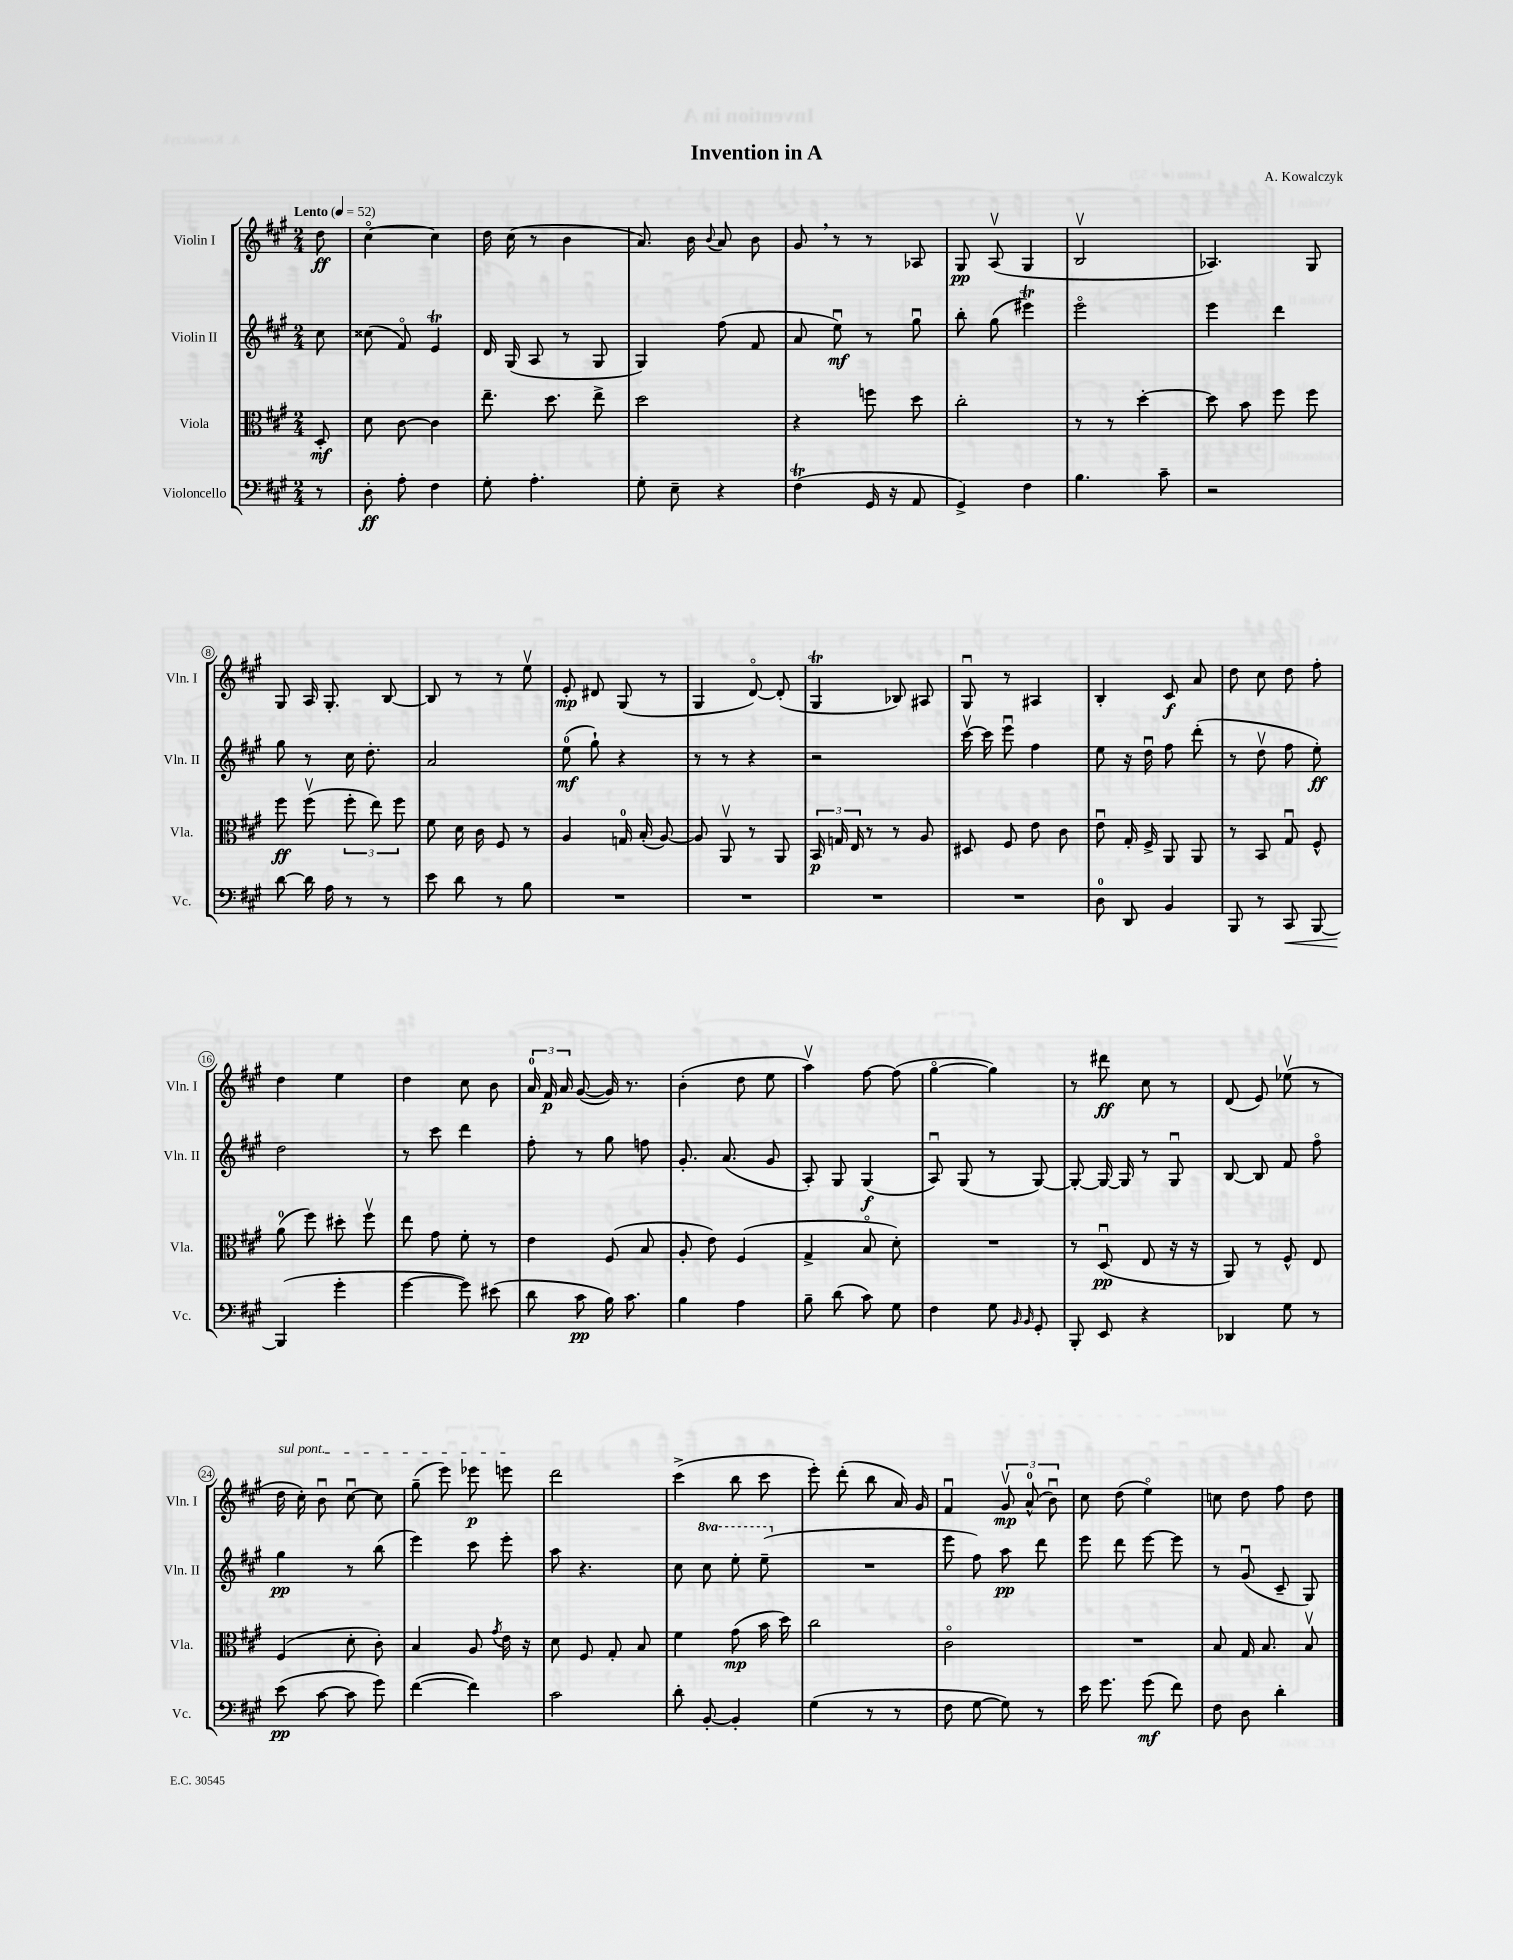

**kern	**dynam	**kern	**dynam	**kern	**dynam	**kern	**dynam
*part4	*part4	*part3	*part3	*part2	*part2	*part1	*part1
*staff4	*staff4	*staff3	*staff3	*staff2	*staff2	*staff1	*staff1
*I"Violoncello	*	*I"Viola	*	*I"Violin II	*	*I"Violin I	*
*I'Vc.	*	*I'Vla.	*	*I'Vln. II	*	*I'Vln. I	*
*clefF4	*	*clefC3	*	*clefG2	*	*clefG2	*
*k[f#c#g#]	*	*k[f#c#g#]	*	*k[f#c#g#]	*	*k[f#c#g#]	*
*M2/4	*	*M2/4	*	*M2/4	*	*M2/4	*
*MM52	*	*MM52	*	*MM52	*	*MM52	*
=	=	=	=	=	=	=	=
!	!	!	!	!	!	!LO:TX:a:B:t=Lento	!
8r	.	8D'/	mf	8cc#\	.	8dd\	ff
=1	=1	=1	=1	=1	=1	=1	=1
8D'\	ff	8d\	.	(8cc##X\	.	[4cc#\	.
8A'\	.	[8c#\	.	8f#/)	.	.	.
4F#\	.	4c#\]	.	4eT/	.	4cc#\]	.
=2	=2	=2	=2	=2	=2	=2	=2
8G#'\	.	8.ee~\	.	16d/	.	16dd\	.
.	.	.	.	(16G#/	.	(16cc#\	.
4.A'\	.	.	.	8A/	.	8r	.
.	.	8.dd\	.	.	.	.	.
.	.	.	.	8r	.	4b\	.
.	.	8ee^\	.	8G#/	.	.	.
=3	=3	=3	=3	=3	=3	=3	=3
8G#'\	.	2dd\	.	4G#/)	.	8.a/)	.
8E~\	.	.	.	.	.	.	.
.	.	.	.	.	.	16b\	.
.	.	.	.	.	.	8qqb/	.
4r	.	.	.	(8ff#\	.	8a/	.
.	.	.	.	8f#/	.	8b\	.
=4	=4	=4	=4	=4	=4	=4	=4
(4F#T\	.	4r	.	8a/	.	8g#,/	.
.	.	.	.	8eeu\)	mf	8r	.
16GG#/	.	8ffn\	.	8r	.	8r	.
16r	.	.	.	.	.	.	.
8AA/	.	8dd\	.	8gg#u\	.	8A-X/	.
=5	=5	=5	=5	=5	=5	=5	=5
4GG#^/)	.	2cc#'\	.	8bb'\	.	8G#/	pp
.	.	.	.	(8gg#\	.	(8Av/	.
4F#\	.	.	.	4eee#Xt\)	.	4G#/	.
=6	=6	=6	=6	=6	=6	=6	=6
4.B\	.	8r	.	2eee\	.	2Bv/	.
.	.	8r	.	.	.	.	.
.	.	[4dd'\	.	.	.	.	.
8c#~\	.	.	.	.	.	.	.
=7	=7	=7	=7	=7	=7	=7	=7
2r	.	8dd\]	.	4eee\	.	4.A-X/)	.
.	.	8b\	.	.	.	.	.
.	.	8ff#\	.	4ddd\	.	.	.
.	.	8ff#\	.	.	.	8G#/	.
!!LO:LB:g=z
=8	=8	=8	=8	=8	=8	=8	=8
[8d\	.	8ff#\	ff	8gg#\	.	8G#/	.
16d\]	.	(8ff#v\	.	8r	.	16A/	.
16A\	.	.	.	.	.	8.G#'/	.
8r	.	12ff#'\	.	16cc#\	.	.	.
.	.	.	.	8.dd'\	.	.	.
.	.	12ee\)	.	.	.	.	.
8r	.	.	.	.	.	[8B/	.
.	.	12ff#\	.	.	.	.	.
=9	=9	=9	=9	=9	=9	=9	=9
8e\	.	8f#\	.	2a/	.	8B/]	.
8d\	.	16d\	.	.	.	8r	.
.	.	16c#\	.	.	.	.	.
8r	.	8F#/	.	.	.	8r	.
8B\	.	8r	.	.	.	8eev\	.
=10	=10	=10	=10	=10	=10	=10	=10
2r	.	4A/	.	(8ee\	mf	8e'/	mp
.	.	.	.	8gg#`\)	.	8d#X/	.
.	.	16Gn/	.	4r	.	(8G#/	.
.	.	(16B'/	.	.	.	.	.
.	.	[8A/)	.	.	.	8r	.
=11	=11	=11	=11	=11	=11	=11	=11
2r	.	8A/]	.	8r	.	4G#/	.
.	.	8AAv/	.	8r	.	.	.
.	.	8r	.	4r	.	[8d/)	.
.	.	8AA/	.	.	.	(8d'/]	.
=12	=12	=12	=12	=12	=12	=12	=12
2r	.	24BB/	p	2r	.	4G#t/	.
.	.	24Gn/	.	.	.	.	.
.	.	24E/	.	.	.	.	.
.	.	8r	.	.	.	.	.
.	.	8r	.	.	.	8B-X/)	.
.	.	8A/	.	.	.	8A#X/	.
=13	=13	=13	=13	=13	=13	=13	=13
2r	.	8D#X/	.	[16ccc#v\	.	8G#u/	.
.	.	.	.	16ccc#\]	.	.	.
.	.	8F#/	.	8eeeu\	.	8r	.
.	.	8e\	.	4ff#\	.	4A#X/	.
.	.	8c#\	.	.	.	.	.
=14	=14	=14	=14	=14	=14	=14	=14
8D\	.	8eu\	.	8ee\	.	4B'/	.
8DD/	.	16G#'/	.	16r	.	.	.
.	.	16F#^/	.	16ddu\	.	.	.
4BB/	.	8AA/	.	8ff#\	.	8c#/	f
.	.	8AA/	.	(8ddd'\	.	8a/	.
=15	=15	=15	=15	=15	=15	=15	=15
8BBB/	.	8r	.	8r	.	8dd\	.
8r	.	8BB/	.	8ddv\	.	8cc#\	.
!	!LO:HP:b	!	!	!	!	!	!
8CC#/	<	8G#u/	.	8ff#\	.	8dd\	.
[8BBB/	.	8F#^^/	.	8ee'\)	ff	8ff#'\	.
!!LO:LB:g=z
=16	=16	=16	=16	=16	=16	=16	=16
(4BBB/]	.	(8a\	.	2dd\	.	4dd\	.
.	.	8ff#\)	.	.	.	.	.
4g#'\	[	8dd#X'\	.	.	.	4ee\	.
.	.	8ff#v\	.	.	.	.	.
=17	=17	=17	=17	=17	=17	=17	=17
[4g#\	.	8ee\	.	8r	.	4dd\	.
.	.	8g#\	.	8ccc#\	.	.	.
8g#\])	.	8f#'\	.	4ddd\	.	8cc#\	.
(8e#X\	.	8r	.	.	.	8b\	.
=18	=18	=18	=18	=18	=18	=18	=18
8d\	.	4e\	.	8ff#'\	.	24a/	.
.	.	.	.	.	.	24f#/	p
.	.	.	.	.	.	24a/	.
8c#\	pp	.	.	8r	.	([8g#/	.
16B\)	.	(8F#/	.	8gg#\	.	16g#/])	.
8.c#\	.	.	.	.	.	8.r	.
.	.	8B/	.	8ffn\	.	.	.
=19	=19	=19	=19	=19	=19	=19	=19
4B\	.	8A'/	.	8.g#'/	.	(4b'\	.
.	.	8e\)	.	.	.	.	.
.	.	.	.	(8.a/	.	.	.
4A\	.	(4F#/	.	.	.	8dd\	.
.	.	.	.	8g#/	.	8ee\	.
=20	=20	=20	=20	=20	=20	=20	=20
8B~\	.	4G#^/	.	8A'/)	.	4aav\)	.
(8d\	.	.	.	8G#/	.	.	.
8c#\)	.	8B/	.	(4G#/	f	[8ff#\	.
8G#\	.	8d'\)	.	.	.	(8ff#\]	.
=21	=21	=21	=21	=21	=21	=21	=21
4F#\	.	2r	.	8Au/)	.	[4gg#\	.
.	.	.	.	(8G#/	.	.	.
8G#\	.	.	.	8r	.	4gg#\])	.
16qqBB/	.	.	.	.	.	.	.
16qqBB/	.	.	.	.	.	.	.
8GG#'/	.	.	.	[8G#/)	.	.	.
=22	=22	=22	=22	=22	=22	=22	=22
8BBB'/	.	8r	.	8G#'/_	.	8r	.
8EE/	.	(8Du/	pp	16G#/_	.	8ddd#X\	ff
.	.	.	.	16G#/]	.	.	.
4r	.	8E/	.	8r	.	8cc#\	.
.	.	16r	.	8G#u/	.	8r	.
.	.	16r	.	.	.	.	.
=23	=23	=23	=23	=23	=23	=23	=23
4DD-X/	.	8AA/)	.	[8B/	.	(8d/	.
.	.	8r	.	8B/]	.	8e/)	.
8G#\	.	8F#^^/	.	8f#/	.	(8ee-Xv\	.
8r	.	8E/	.	8ff#\	.	8r	.
!!LO:LB:g=z
=24	=24	=24	=24	=24	=24	=24	=24
!	!	!	!	!	!	!LO:TX:a:i:t=sul pont.	!
(8e\	pp	(4F#/	.	4gg#\	pp	16dd\	.
.	.	.	.	.	.	16cc#'\)	.
[8c#\	.	.	.	.	.	8bu\	.
8c#\]	.	8d'\	.	8r	.	[8cc#u\	.
8g#\)	.	8c#'\)	.	(8bb\	.	8cc#\]	.
=25	=25	=25	=25	=25	=25	=25	=25
([4f#\	.	4B/	.	4eee\)	.	(8gg#~\	.
.	.	.	.	.	.	8eee\)	.
4f#\])	.	8A/	.	8ccc#\	.	8eee-X\	p
.	.	8qg#/	.	.	.	.	.
.	.	16e\	.	8eee'\	.	8eeen\	.
.	.	16r	.	.	.	.	.
=26	=26	=26	=26	=26	=26	=26	=26
2c#\	.	8d\	.	8aa\	.	2ddd\	.
.	.	8F#/	.	4.r	.	.	.
.	.	8G#'/	.	.	.	.	.
.	.	8B/	.	.	.	.	.
=27	=27	=27	=27	=27	=27	=27	=27
8d'\	.	4f#\	.	8cc#\	.	(4ccc#^\	.
*	*	*	*	*8va	*	*	*
[8BB'/	.	.	.	8ccc#\	.	.	.
4BB'/]	.	(8g#\	mp	8eee'\	.	8bb\	.
.	.	16b\	.	(8eee~\	.	8ccc#\	.
.	.	16dd\)	.	.	.	.	.
=28	=28	=28	=28	=28	=28	=28	=28
*	*	*	*	*X8va	*	*	*
(4G#\	.	2cc#\	.	2r	.	8eee'\)	.
.	.	.	.	.	.	(8ddd'\	.
8r	.	.	.	.	.	8bb\	.
8r	.	.	.	.	.	16a/)	.
.	.	.	.	.	.	16g#/	.
=29	=29	=29	=29	=29	=29	=29	=29
8F#\	.	2c#\	.	8eee\	.	4f#u/	.
[8G#\	.	.	.	8ff#\)	.	.	.
8G#\])	.	.	.	8aa\	pp	12g#v/	mp
.	.	.	.	.	.	(12a^^/	.
8r	.	.	.	8ddd\	.	.	.
.	.	.	.	.	.	12bu\)	.
=30	=30	=30	=30	=30	=30	=30	=30
16e\	.	2r	.	8eee\	.	8cc#\	.
8.g#\	.	.	.	.	.	.	.
.	.	.	.	8ddd\	.	(8dd\	.
(8g#\	mf	.	.	[8eee\	.	4ee\)	.
8f#\)	.	.	.	8eee\]	.	.	.
=31	=31	=31	=31	=31	=31	=31	=31
8F#\	.	8B/	.	8r	.	8ccn\	.
8D\	.	16G#/	.	(8g#u/	.	8dd\	.
.	.	8.B/	.	.	.	.	.
4d'\	.	.	.	8c#~/	.	8ff#\	.
.	.	8Bv/	.	8G#/)	.	8dd\	.
==	==	==	==	==	==	==	==
*-	*-	*-	*-	*-	*-	*-	*-
